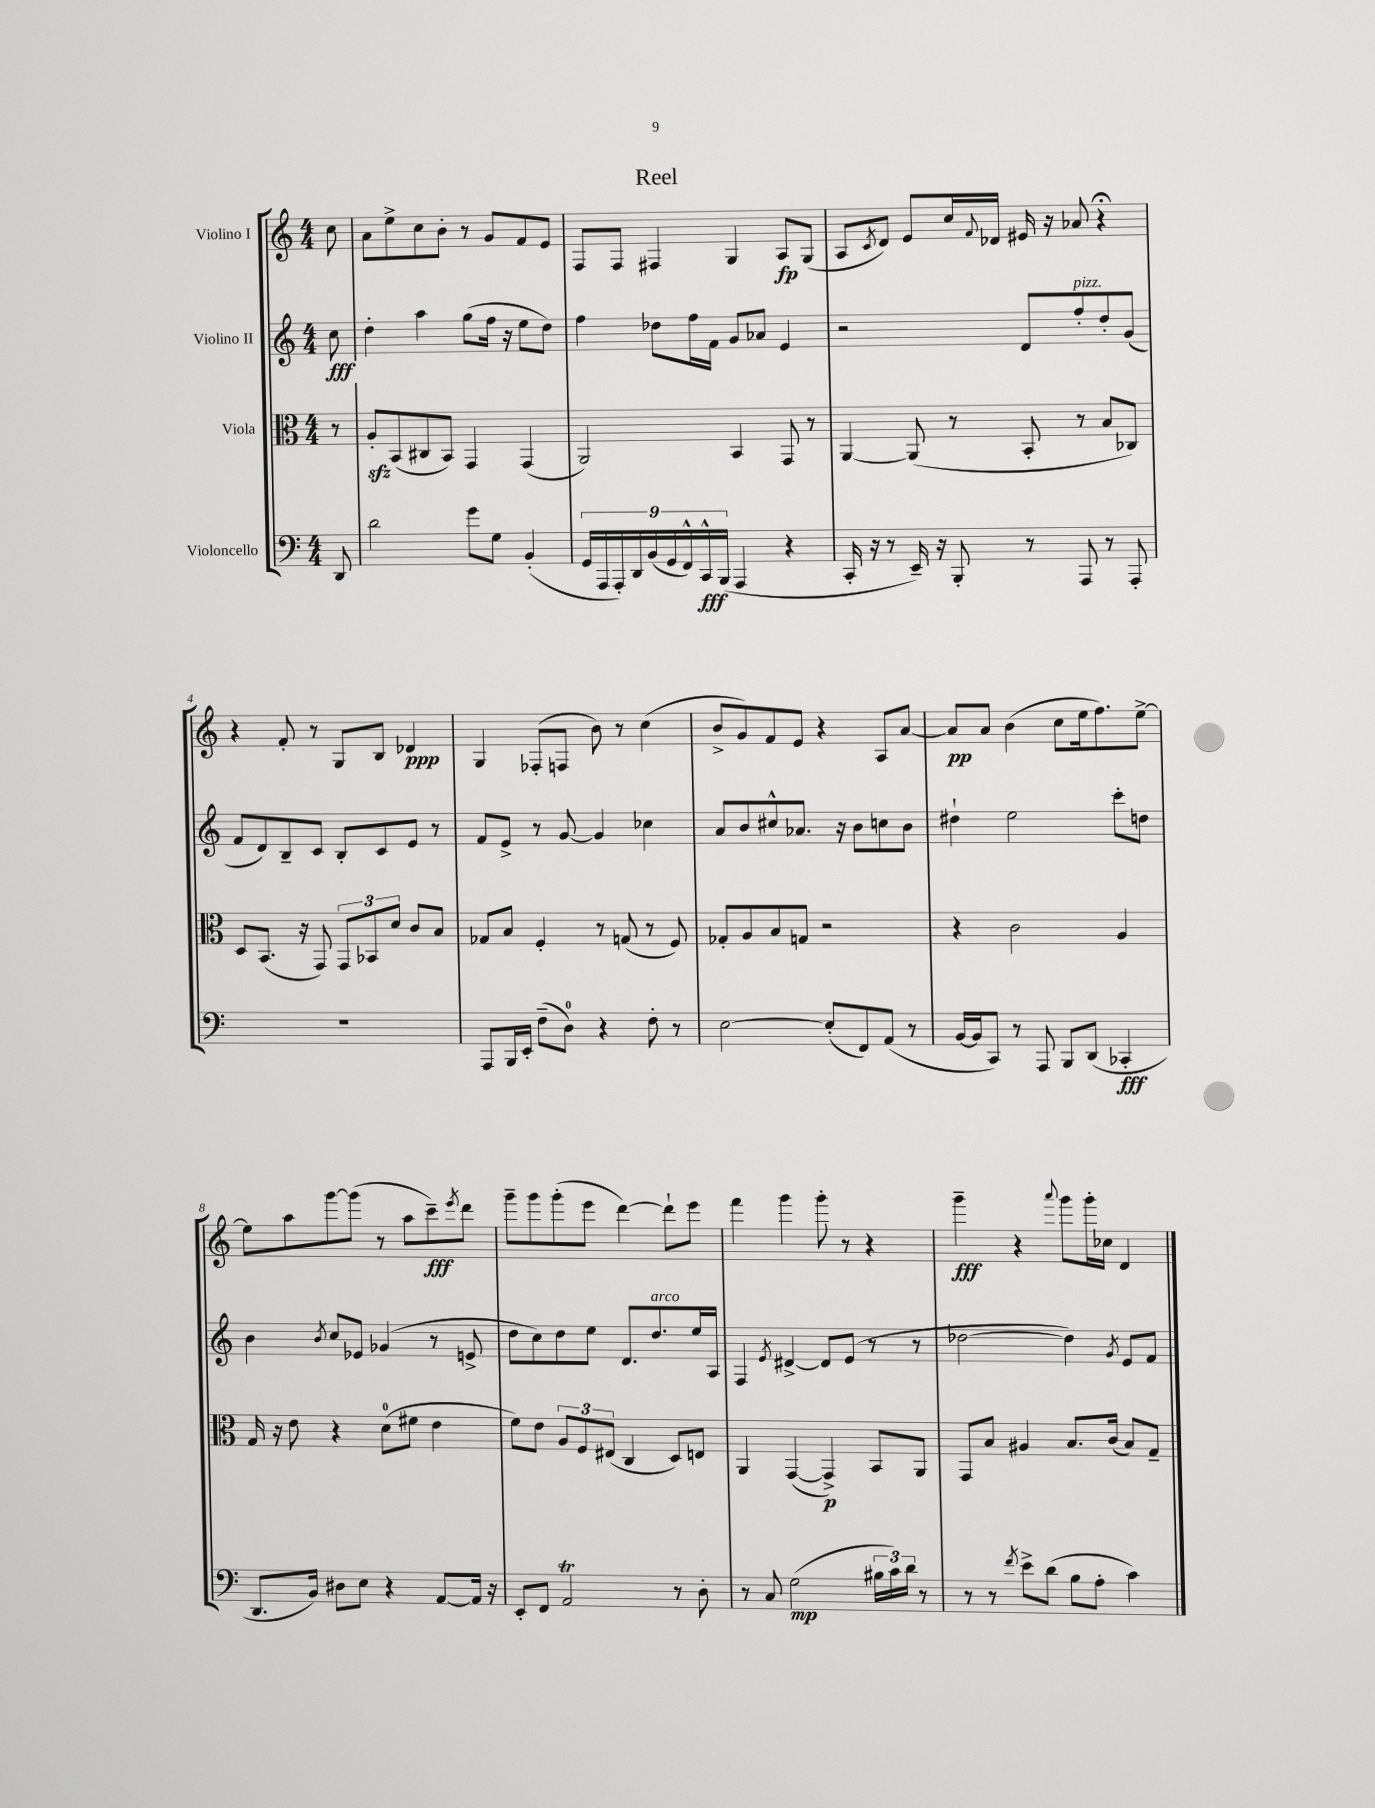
\header { title = "Reel" }
<<
\new StaffGroup <<
\new Staff = "s0" \with { instrumentName = "Violino I" } {
    \clef treble \key c \major \numericTimeSignature \time 4/4 \partial 8
    c''8 |
    a'8 e''8-> c''8 b'8-. r8 g'8 f'8 e'8 |
    f8 f8 fis4 g4 a8\fp g8( |
    a8 \acciaccatura { c'8 } d'8) e'8 c''16 \appoggiatura { f'8 } des'16 eis'16 r16 aes'8 r4\fermata |
    r4 f'8-. r8 g8 b8 des'4\ppp |
    g4 fes8-.( f8 b'8) r8 c''4( |
    b'8-> g'8) f'8 e'8 r4 a8 a'8~ |
    a'8\pp a'8 b'4( c''8 e''16 f''8.) e''8~-> |
    e''8 a''8 g'''8~ g'''8( r8 a''8 c'''8--\fff) \acciaccatura { e'''8 } d'''8 |
    g'''8-- g'''8 g'''8-.( e'''8 d'''4~) d'''8-! e'''8 |
    f'''4 g'''4 g'''8-. r8 r4 |
    g'''4--\fff r4 \appoggiatura { a'''8 } g'''8 g'''16-. ces''16 d'4 \bar "|." |
}
\new Staff = "s1" \with { instrumentName = "Violino II" } {
    \clef treble \key c \major \numericTimeSignature \time 4/4 \partial 8
    c''8\fff |
    d''4-. a''4 g''8( f''16 r16 e''8 d''8) |
    f''4 des''8 f''16 f'16 g'8 aes'8 e'4 |
    r2 d'8 f''8-.^\markup { \italic "pizz." } d''8-. g'8( |
    f'8 d'8) b8-- c'8 b8-. c'8 e'8 r8 |
    f'8 e'8-> r8 g'8~ g'4 ces''4 |
    a'8 b'8 cis''8-^ aes'8. r16 b'8 c''8 b'8 |
    dis''4-! e''2 c'''8-. d''8 |
    b'4 \acciaccatura { b'8 } c''8 ees'8 ges'4( r8 e'8-> |
    d''8 c''8) d''8 e''8 d'8. d''8.^\markup { \italic "arco" } e''16 a16 |
    f4 \acciaccatura { e'8 } dis'4~-> dis'8 e'8( r8 r8 |
    des''2~ des''4) \acciaccatura { g'8 } e'8 f'8 \bar "|." |
}
\new Staff = "s2" \with { instrumentName = "Viola" } {
    \clef alto \key c \major \numericTimeSignature \time 4/4 \partial 8
    r8 |
    a8-.\sfz b,8( cis8 b,8) g,4 g,4( |
    a,2) b,4 g,8 r8 |
    a,4~ a,8( r8 b,8-. r8 b8 ces8) |
    d8 b,8.( r16 g,8) \tuplet 3/2 { g,8 bes,8 d'8 } c'8 b8 |
    ges8 b8 f4-. r8 g8( r8 f8) |
    ges8-. a8 b8 g8 r2 |
    r4 c'2 a4 |
    g16 r16 e'8 r4 d'8-0( fis'8 e'4 |
    f'8) e'8 \tuplet 3/2 { a8 f8 eis8( } c4 d8) e8 |
    a,4 g,4~( g,4->\p) b,8 a,8 |
    g,8 b8 ais4 b8. c'16( b8) g8-- \bar "|." |
}
\new Staff = "s3" \with { instrumentName = "Violoncello" } {
    \clef bass \key c \major \numericTimeSignature \time 4/4 \partial 8
    d,8 |
    d'2 g'8 g8 b,4-.( |
    \tuplet 9/8 { g,16 a,,16 a,,16-.) d,16 b,16( g,16 f,16-^) c,16-^\fff b,,16( } a,,4 r4 |
    c,16-. r16 r8 e,16--) r16 b,,8-. r8 a,,8 r8 a,,8-. |
    R1 |
    a,,8 b,,16 e,16-. f8--( d8-0) r4 f8-. r8 |
    e2~ e8-.( f,8) a,8( r8 |
    b,16~ b,16 c,8) r8 a,,8 b,,8 d,8( ces,4-.\fff |
    d,8. b,16) dis8 e8 r4 a,8~ a,16 r16 |
    e,8-. f,8 a,2\trill r8 d8-. |
    r8 c8 g2\mp( \tuplet 3/2 { bis16 c'16) d'16 } r8 |
    r8 r8 \acciaccatura { f'8 } e'8-> d'8( b8 a8-. c'4) \bar "|." |
}
>>
>>
